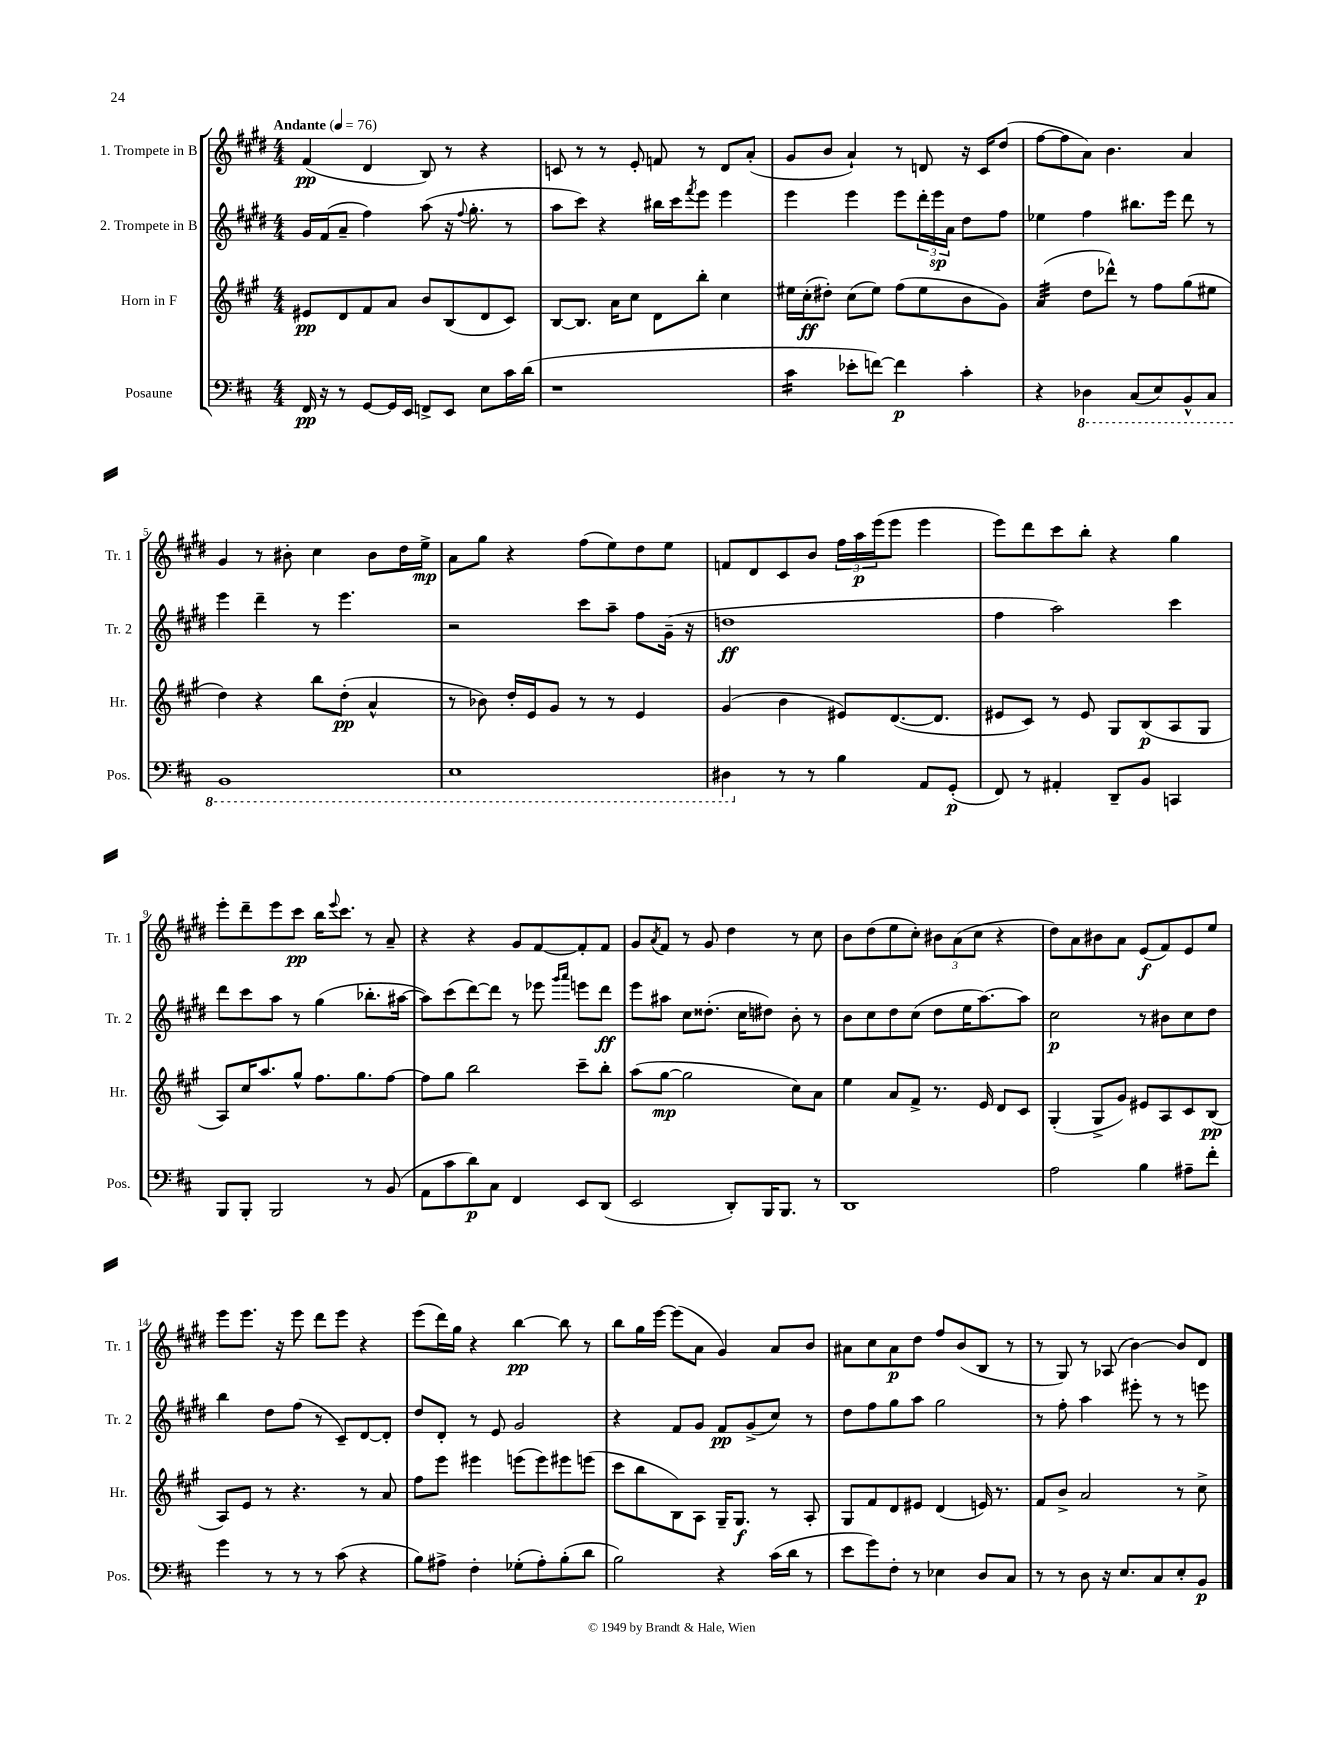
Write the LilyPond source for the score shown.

<<
\new StaffGroup <<
\new Staff = "s0" \with { instrumentName = "1. Trompete in B" shortInstrumentName = "Tr. 1" } {
    \clef treble \key e \major \numericTimeSignature \time 4/4 \tempo "Andante" 4 = 76
    fis'4\pp( dis'4 b8) r8 r4 |
    c'8 r8 r8 e'8-. f'8 r8 dis'8 a'8-.( |
    gis'8 b'8 a'4-!) r8 d'8 r16 cis'16 dis''8( |
    fis''8~ fis''8 a'8) b'4. a'4 |
    gis'4 r8 bis'8-. cis''4 bis'8 dis''16 e''16->\mp |
    a'8 gis''8 r4 fis''8( e''8) dis''8 e''8 |
    f'8 dis'8 cis'8 b'8 \tuplet 3/2 { fis''16 a''16\p e'''16( } e'''8 e'''4 |
    e'''8) dis'''8 cis'''8 b''8-. r4 gis''4 |
    e'''8-. dis'''8-- e'''8 cis'''8\pp b''16 \appoggiatura { e'''8 } cis'''8. r8 a'8-- |
    r4 r4 gis'8 fis'8~ fis'8-. fis'8 |
    gis'8 \acciaccatura { a'8 } fis'8 r8 gis'8 dis''4 r8 cis''8 |
    b'8 dis''8( e''8 cis''8-.) \tuplet 3/2 { bis'8 a'8( cis''8 } r4 |
    dis''8) a'8 bis'8 a'8 e'8\f( fis'8) e'8 e''8 |
    e'''8 e'''8. r16 e'''8 dis'''8 e'''8 r4 |
    e'''8( dis'''16) gis''16 r4 b''4~\pp b''8 r8 |
    b''8 gis''16 e'''16~ e'''8( a'8 gis'4) a'8 b'8 |
    ais'8 cis''8 ais'8\p dis''8 fis''8 b'8( b8 r8 |
    r8 gis8) r8 aes8( b'4~) b'8 dis'8 \bar "|." |
}
\new Staff = "s1" \with { instrumentName = "2. Trompete in B" shortInstrumentName = "Tr. 2" } {
    \clef treble \key e \major \numericTimeSignature \time 4/4
    gis'16 fis'16( a'8-- fis''4) a''8( r16 \appoggiatura { fis''8 } gis''8.-. r8 |
    a''8 cis'''8) r4 bis''16 cis'''16 \acciaccatura { fis'''8 } e'''8 e'''4 |
    e'''4 e'''4 e'''8 \tuplet 3/2 { dis'''16-. e'''16\sp a'16 } dis''8 fis''8 |
    ees''4 fis''4 bis''8. e'''16 dis'''8 r8 |
    e'''4 dis'''4-- r8 e'''4. |
    r2 cis'''8 a''8-- fis''8 gis'16--( r16 |
    d''1\ff |
    fis''4 a''2) cis'''4 |
    dis'''8 cis'''8 a''8 r8 gis''4( bes''8.-. ais''16~ |
    ais''8) cis'''8( dis'''8~) dis'''8 r8 ees'''8 \grace { gis'''16 a'''16 } e'''8 dis'''8\ff |
    e'''8 ais''8 cis''8 disis''8.-.( cis''16 dis''8) b'8-. r8 |
    b'8 cis''8 dis''8 cis''8( dis''8 e''16 a''8.~) a''8 |
    cis''2\p r8 bis'8 cis''8 dis''8 |
    b''4 dis''8 fis''8( r8 cis'8--) dis'8~ dis'8-. |
    dis''8 dis'8-. r8 e'8 gis'2 |
    r4 fis'8 gis'8 fis'8\pp gis'8->( cis''8) r8 |
    dis''8 fis''8 gis''8 a''8 gis''2 |
    r8 fis''8-. a''4 eis'''8-. r8 r8 e'''8 \bar "|." |
}
\new Staff = "s2" \with { instrumentName = "Horn in F" shortInstrumentName = "Hr." } {
    \clef treble \key a \major \numericTimeSignature \time 4/4
    eis'8\pp d'8 fis'8 a'8 b'8 b8( d'8 cis'8) |
    b8~ b8. a'16 cis''8 d'8 b''8-. cis''4 |
    eis''16 cis''16-.\ff( dis''8-.) cis''8( eis''8) fis''8( eis''8 b'8 gis'8) |
    a'4:32( d''8 des'''8-^) r8 fis''8 gis''8( eis''8 |
    d''4) r4 b''8 d''8-.\pp( a'4-^ |
    r8 bes'8) d''16-. e'16 gis'8 r8 r8 e'4 |
    gis'4( b'4 eis'8) d'8.~( d'8. |
    eis'8 cis'8) r8 eis'8 gis8 b8\p( a8 gis8 |
    a8) cis''16 a''8. gis''8-^ fis''8. gis''8. fis''8~ |
    fis''8 gis''8 b''2 cis'''8-- b''8-. |
    a''8( gis''8~\mp gis''2 cis''8) a'8 |
    e''4 a'8 fis'8-> r8. e'16 d'8 cis'8 |
    gis4-.( gis8-> gis'8) eis'8 a8 cis'8 b8\pp( |
    a8) e'8 r8 r4. r8 a'8 |
    fis''8 e'''8 eis'''4 e'''8( e'''8) eis'''8 e'''8( |
    cis'''8 b''8 b8) a8 gis16-- gis8.\f r8 a8-. |
    gis8 fis'8 d'8 eis'8 d'4( e'16) r8. |
    fis'8 b'8-> a'2 r8 cis''8-> \bar "|." |
}
\new Staff = "s3" \with { instrumentName = "Posaune" shortInstrumentName = "Pos." } {
    \clef bass \key d \major \numericTimeSignature \time 4/4
    fis,16\pp r16 r8 g,8~ g,16 e,16 f,8-> e,8 e8 cis'16 d'16( |
    r1 |
    cis'4:16 ees'8-. f'8~) f'4\p cis'4-. |
    r4 \ottava #-1 des,4 cis,8( e,8) b,,8-^ cis,8 |
    b,,1 |
    e,1 |
    dis,4 \ottava #0 r8 r8 b4 a,8 g,8-.\p( |
    fis,8) r8 ais,4-. d,8-- b,8 c,4 |
    b,,8 b,,8-. b,,2 r8 b,8( |
    a,8 cis'8 d'8\p) cis8 fis,4 e,8 d,8( |
    e,2 d,8-.) b,,16 b,,8. r8 |
    d,1 |
    a2 b4 ais8-- fis'8-. |
    g'4 r8 r8 r8 cis'8( r4 |
    b8) ais8-> fis4-. ges8-.( ais8-.) b8-.( d'8 |
    b2) r4 cis'16( d'16 r8 |
    e'8 g'8) fis8-. r8 ees4 d8 cis8 |
    r8 r8 d8 r16 e8. cis8 e8-. b,8\p \bar "|." |
}
>>
>>
